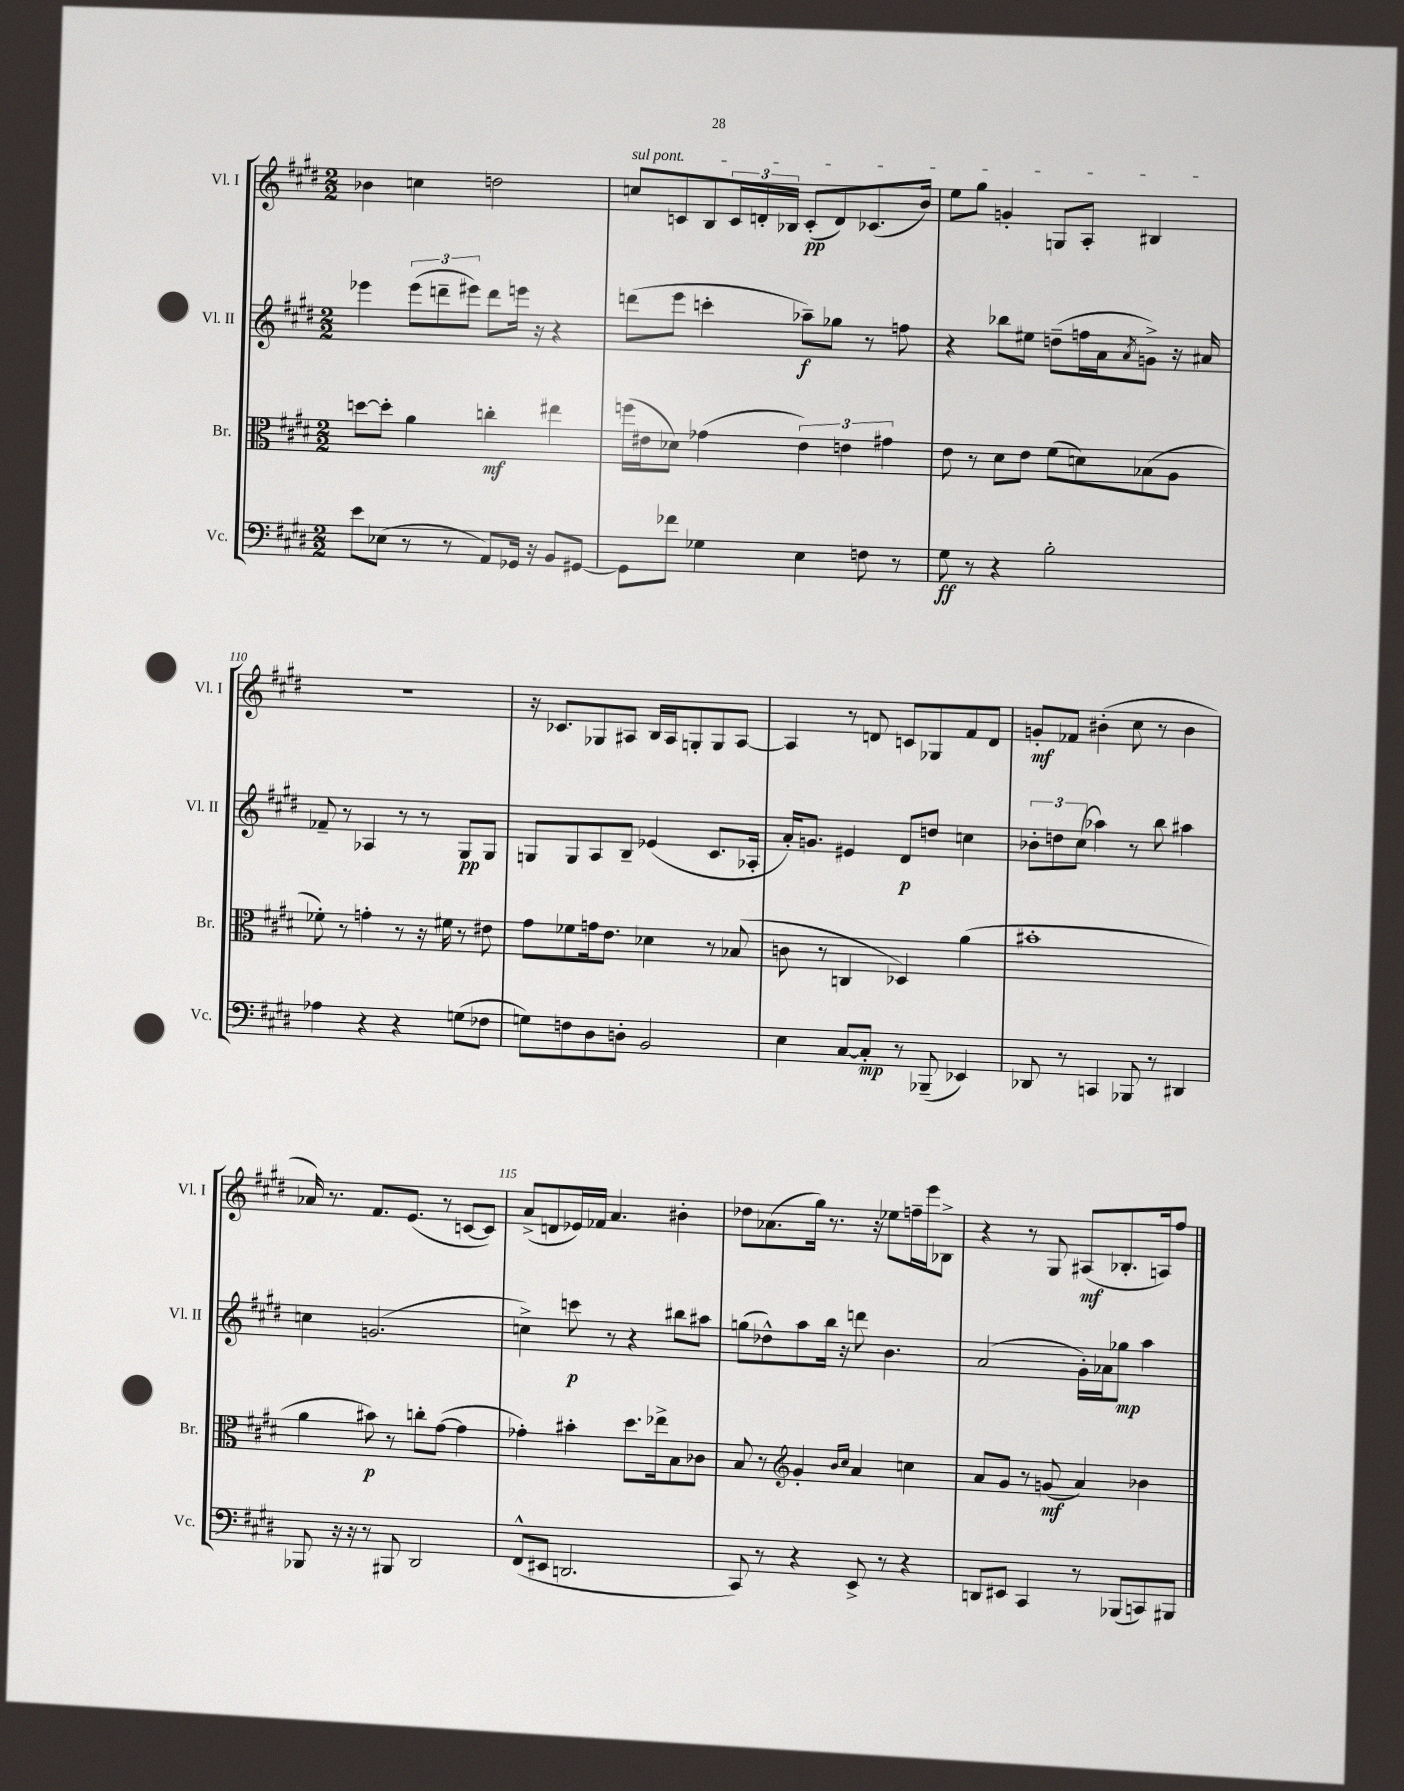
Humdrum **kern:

**kern	**dynam	**kern	**dynam	**kern	**dynam	**kern	**dynam
*part4	*part4	*part3	*part3	*part2	*part2	*part1	*part1
*staff4	*staff4	*staff3	*staff3	*staff2	*staff2	*staff1	*staff1
*I"Vc.	*	*I"Br.	*	*I"Vl. II	*	*I"Vl. I	*
*I'Vc.	*	*I'Br.	*	*I'Vl. II	*	*I'Vl. I	*
*clefF4	*	*clefC3	*	*clefG2	*	*clefG2	*
*k[f#c#g#d#]	*	*k[f#c#g#d#]	*	*k[f#c#g#d#]	*	*k[f#c#g#d#]	*
*M2/2	*	*M2/2	*	*M2/2	*	*M2/2	*
=107	=107	=107	=107	=107	=107	=107	=107
8e\L	.	[8ddn\L	.	4eee-X\	.	4b-X\	.
(8E-X\J	.	8dd'\J]	.	.	.	.	.
8r	.	4a\	.	(12eee-\L	.	4ccn\	.
.	.	.	.	12dddn~\	.	.	.
8r	.	.	.	.	.	.	.
.	.	.	.	12eee#X\J)	.	.	.
8AA/L)	.	4ccn'\	mf	8ddd\L	.	2ddn\	.
16GG-X/Jk	.	.	.	16eeen\Jk	.	.	.
16r	.	.	.	16r	.	.	.
8BB/L	.	4ee#X\	.	4r	.	.	.
[8GG#X/J	.	.	.	.	.	.	.
=108	=108	=108	=108	=108	=108	=108	=108
!	!	!	!	!	!	!LO:TX:a:i:t=sul pont.	!
8GG#\L]	.	(16ffn\LL	.	(8dddn\L	.	8ccn/L	.
.	.	16e#X\J	.	.	.	.	.
8f-X\J	.	8d-X\J)	.	8eee\J	.	8cn/	.
4G-X\	.	(4g-X\	.	4cccn'\	.	8B/	.
.	.	.	.	.	.	24c/L	.
.	.	.	.	.	.	24dn'/	.
.	.	.	.	.	.	24B-X/JJ	.
4E\	.	6e#\)	.	8aa-X~\L)	f	(8c'/L	pp
.	.	.	.	8gg-X\J	.	8d/)	.
.	.	6en\	.	.	.	.	.
8Fn\	.	.	.	8r	.	(8.c-X/	.
.	.	6g#X\	.	.	.	.	.
8r	.	.	.	8ffn\	.	.	.
.	.	.	.	.	.	16b/Jk)	.
=109	=109	=109	=109	=109	=109	=109	=109
8G#\	ff	8e\	.	4r	.	8ee\L	.
8r	.	8r	.	.	.	8gg#\J	.
4r	.	8d#\L	.	8bb-X\L	.	4gn'/	.
.	.	8e\J	.	8ee#X\J	.	.	.
2B'\	.	(8f#\L	.	(8ddn~\L	.	8Gn/L	.
.	.	8dn\)	.	16ffn\L	.	8A'/J	.
.	.	.	.	16a\J	.	.	.
.	.	.	.	8qa/	.	.	.
.	.	(8B-X\	.	8gn^\J)	.	4B#X/	.
.	.	8A\J	.	16r	.	.	.
.	.	.	.	16a#X/	.	.	.
!!LO:LB:g=z
=110	=110	=110	=110	=110	=110	=110	=110
4A-X\	.	8f-X'\)	.	8f-X~/	.	1r	.
.	.	8r	.	8r	.	.	.
4r	.	4gn'\	.	4A-X/	.	.	.
4r	.	8r	.	8r	.	.	.
.	.	16r	.	8r	.	.	.
.	.	16f#X\	.	.	.	.	.
(8Gn\L	.	8r	.	8G#/L	pp	.	.
8F-X\J	.	8e#X\	.	8G#/J	.	.	.
=111	=111	=111	=111	=111	=111	=111	=111
8Gn\L)	.	8g#\L	.	8Gn/L	.	16r	.
.	.	.	.	.	.	8.c-X/L	.
8Fn\	.	8f-X\	.	8G/	.	.	.
8D#\	.	16gn\k	.	8A/	.	8G-X/	.
.	.	8.e\J	.	.	.	.	.
8Dn'\J	.	.	.	8B~/J	.	8A#X/J	.
2BB/	.	4d-X\	.	(4e-X/	.	16B/LL	.
.	.	.	.	.	.	16A#/J	.
.	.	.	.	.	.	8Gn'/	.
.	.	8r	.	8.c#/L	.	8G/	.
.	.	(8B-X/	.	.	.	[8A#/J	.
.	.	.	.	16A-X'/Jk	.	.	.
=112	=112	=112	=112	=112	=112	=112	=112
4E\	.	8cn\	.	16a'/KL)	.	4A#/]	.
.	.	.	.	8.gn/J	.	.	.
.	.	8r	.	.	.	.	.
[8C#/L	.	4Cn/	.	4e#X/	.	8r	.
8C#'/J]	mp	.	.	.	.	8dn/	.
8r	.	4D-X/)	.	8d#/L	p	8cn/L	.
(8BBB-X~/	.	.	.	8ddn/J	.	8G-X/	.
4EE-X/)	.	(4a\	.	4ccn\	.	8f#/	.
.	.	.	.	.	.	8d/J	.
=113	=113	=113	=113	=113	=113	=113	=113
8DD-X/	.	1b#X'	.	12b-X'\L	.	8gn'/L	mf
.	.	.	.	12ddn\	.	.	.
8r	.	.	.	.	.	8f-X/J	.
.	.	.	.	(12cc#\J	.	.	.
4CCn/	.	.	.	4aa-X\)	.	(4b#X'\	.
8BBB-X/	.	.	.	8r	.	8cc#\	.
8r	.	.	.	8bb\	.	8r	.
4DD#X/	.	.	.	4aa#X\	.	4b#\	.
!!LO:LB:g=z
=114	=114	=114	=114	=114	=114	=114	=114
8BBB-X/	.	4a\	.	4ccn\	.	16a-X/)	.
.	.	.	.	.	.	8.r	.
16r	.	.	.	.	.	.	.
16r	.	.	.	.	.	.	.
8r	.	8b#X\)	p	(2.gn/	.	8.f#/L	.
8BBB#X/	.	8r	.	.	.	.	.
.	.	.	.	.	.	(8.e/J	.
2DD#/	.	8ccn'\L	.	.	.	.	.
.	.	([8g#\J	.	.	.	8r	.
.	.	4g#\]	.	.	.	[8cn/L	.
.	.	.	.	.	.	8c/J])	.
=115	=115	=115	=115	=115	=115	=115	=115
(8FF#^^/L	.	4g-X'\)	.	4ccn^\)	.	(8a^/L	.
8EE#X/J	.	.	.	.	.	8dn/	.
2.DDn/	.	4b#X'\	.	8cccn\	p	16e-X/L)	.
.	.	.	.	.	.	16f-X/JJ	.
.	.	.	.	8r	.	4.a/	.
.	.	8.dd#\L	.	4r	.	.	.
.	.	16ee-X^\k	.	.	.	.	.
.	.	8B\	.	8bb#X\L	.	4b#X'\	.
.	.	8c-X\J	.	8aa#X\J	.	.	.
=116	=116	=116	=116	=116	=116	=116	=116
8CC#/)	.	8B/	.	(8ggn\L	.	8dd-X\L	.
8r	.	8r	.	8dd-X^^\)	.	(8.a-X\	.
*	*	*clefG2	*	*	*	*	*
4r	.	4g#'/	.	8aa\	.	.	.
.	.	.	.	.	.	16gg#\Jk)	.
.	.	.	.	16bb\Jk	.	8.r	.
.	.	.	.	16r	.	.	.
.	.	16qqb/LL	.	.	.	.	.
.	.	16qqcc#/JJ	.	.	.	.	.
8EE^/	.	4a/	.	8dddn\	.	.	.
.	.	.	.	.	.	16r	.
8r	.	.	.	4.b\	.	8ee-X\L	.
4r	.	4ccn\	.	.	.	16ffn~\L	.
.	.	.	.	.	.	16eee\J	.
.	.	.	.	.	.	8B-X^\J	.
=117	=117	=117	=117	=117	=117	=117	=117
8DDn/L	.	8a/L	.	(2a/	.	4r	.
8EE#X/J	.	8g#/J	.	.	.	.	.
4CC#/	.	8r	.	.	.	8r	.
.	.	(8gn/	mf	.	.	8G#/	.
8r	.	4a/)	.	16g#'\LL)	.	(8A#X/L	mf
.	.	.	.	16a-X\J	.	.	.
(8BBB-X/L	.	.	.	8gg-X\J	mp	8.B-X'/	.
8CCn/)	.	4b-X\	.	4aa\	.	.	.
.	.	.	.	.	.	16An/k)	.
8BBB#X/J	.	.	.	.	.	8ff#/J	.
==	==	==	==	==	==	==	==
*-	*-	*-	*-	*-	*-	*-	*-
